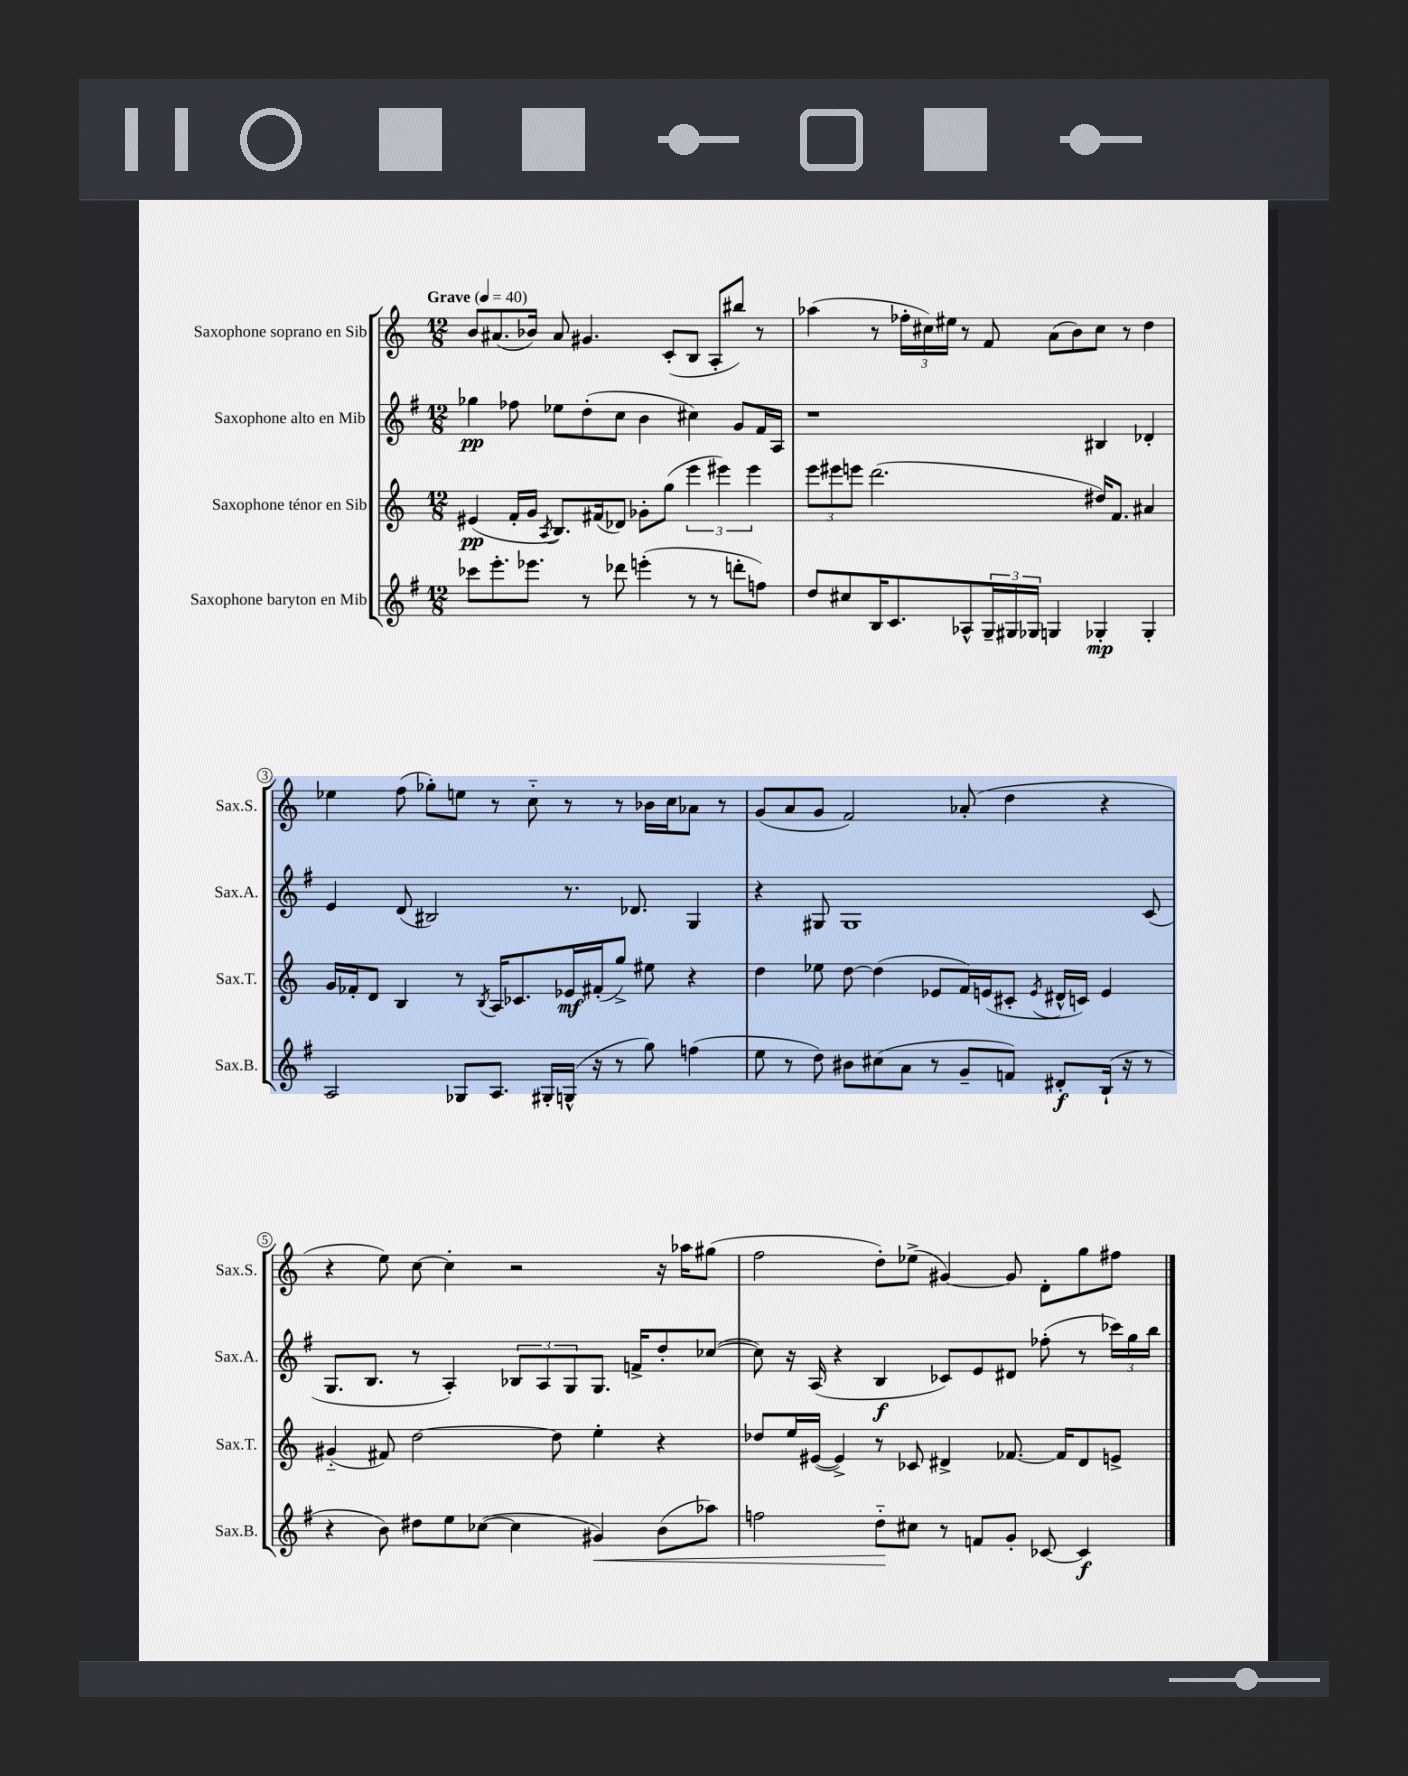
<<
\new StaffGroup <<
\new Staff = "s0" \with { instrumentName = "Saxophone soprano en Sib" shortInstrumentName = "Sax.S." } {
    \clef treble \key c \major \numericTimeSignature \time 12/8 \tempo "Grave" 4 = 40
    b'8 ais'8.( bes'16) ais'8 gis'4. c'8-.( b8 a8-. bis''8) r8 |
    aes''4( r8 \tuplet 3/2 { fes''16-. cis''16) eis''16 } r8 f'8 a'8( b'8) cis''8 r8 d''4 |
    ees''4 f''8( ges''8-.) e''8 r8 c''8-_ r8 r8 bes'16 c''16 aes'8 r8 |
    g'8( a'8 g'8 f'2) aes'8-.( d''4 r4 |
    r4 e''8) c''8~ c''4-. r2 r16 aes''16 gis''8( |
    f''2 d''8-.) ees''8->( gis'4~) gis'8 d'8-. g''8 fis''8 \bar "|." |
}
\new Staff = "s1" \with { instrumentName = "Saxophone alto en Mib" shortInstrumentName = "Sax.A." } {
    \clef treble \key g \major \numericTimeSignature \time 12/8
    ges''4\pp fes''8 ees''8 d''8-.( c''8 b'4 cis''4) g'8 fis'16 a16 |
    r1 bis4 des'4-. |
    e'4 d'8( bis2) r8. des'8. g4 |
    r4 gis8 gis1 c'8( |
    g8. b8. r8 a4-.) \tuplet 3/2 { bes8 a8 g8 } g8. f'16-> d''8-. ces''8~( |
    ces''8) r16 a16( r4 b4\f ces'8) e'8 dis'8 fes''8-.( r8 \tuplet 3/2 { ces'''16) g''16 b''16 } \bar "|." |
}
\new Staff = "s2" \with { instrumentName = "Saxophone ténor en Sib" shortInstrumentName = "Sax.T." } {
    \clef treble \key c \major \numericTimeSignature \time 12/8
    eis'4\pp( f'16-. g'16 \acciaccatura { a8 } b8.) fis'16( des'8) ges'8-. g''8( \tuplet 3/2 { e'''4 eis'''4) eis'''4 } |
    \tuplet 3/2 { e'''8 eis'''8 e'''8 } d'''2.( dis''16) f'8. ais'4 |
    g'16 fes'16-. d'8 b4 r8 \acciaccatura { b8 } a16 ces'8. ees'16\mf fis'16-.( g''8->) eis''8 r4 |
    d''4 ees''8 d''8~ d''4( ees'8 f'16) e'16( cis'8-. \acciaccatura { e'8 } dis'16-^ c'16) e'4 |
    gis'4-_( fis'8) d''2~ d''8 e''4-. r4 |
    des''8 e''16 eis'16~( eis'4->) r8 ces'8 dis'4-> fes'8.~ fes'16 dis'8 e'8-> \bar "|." |
}
\new Staff = "s3" \with { instrumentName = "Saxophone baryton en Mib" shortInstrumentName = "Sax.B." } {
    \clef treble \key g \major \numericTimeSignature \time 12/8
    ces'''8 e'''8.-. ees'''8. r8 des'''8 e'''4-.( r8 r8 d'''8-. f''8) |
    d''8 cis''8 b16 c'8. aes8-^ \tuplet 3/2 { g16-- gis16 ges16 } g4 ges4-.\mp ges4-. |
    a2 ges8 a8. gis16-. g16-^( r16 r8 g''8) f''4( |
    e''8 r8 d''8) bis'8 cis''8( a'8 r8 g'8-- f'8) dis'8-.\f b16-!( r16 r8 |
    r4 b'8) dis''8 e''8 ces''8~( ces''4 gis'4\<) b'8( aes''8) |
    f''2 d''8-_\! cis''8 r8 f'8 g'8-. ces'8~ ces'4\f \bar "|." |
}
>>
>>
\layout { \context { \Score \override BarNumber.stencil = #(make-stencil-circler 0.1 0.3 ly:text-interface::print) } }
